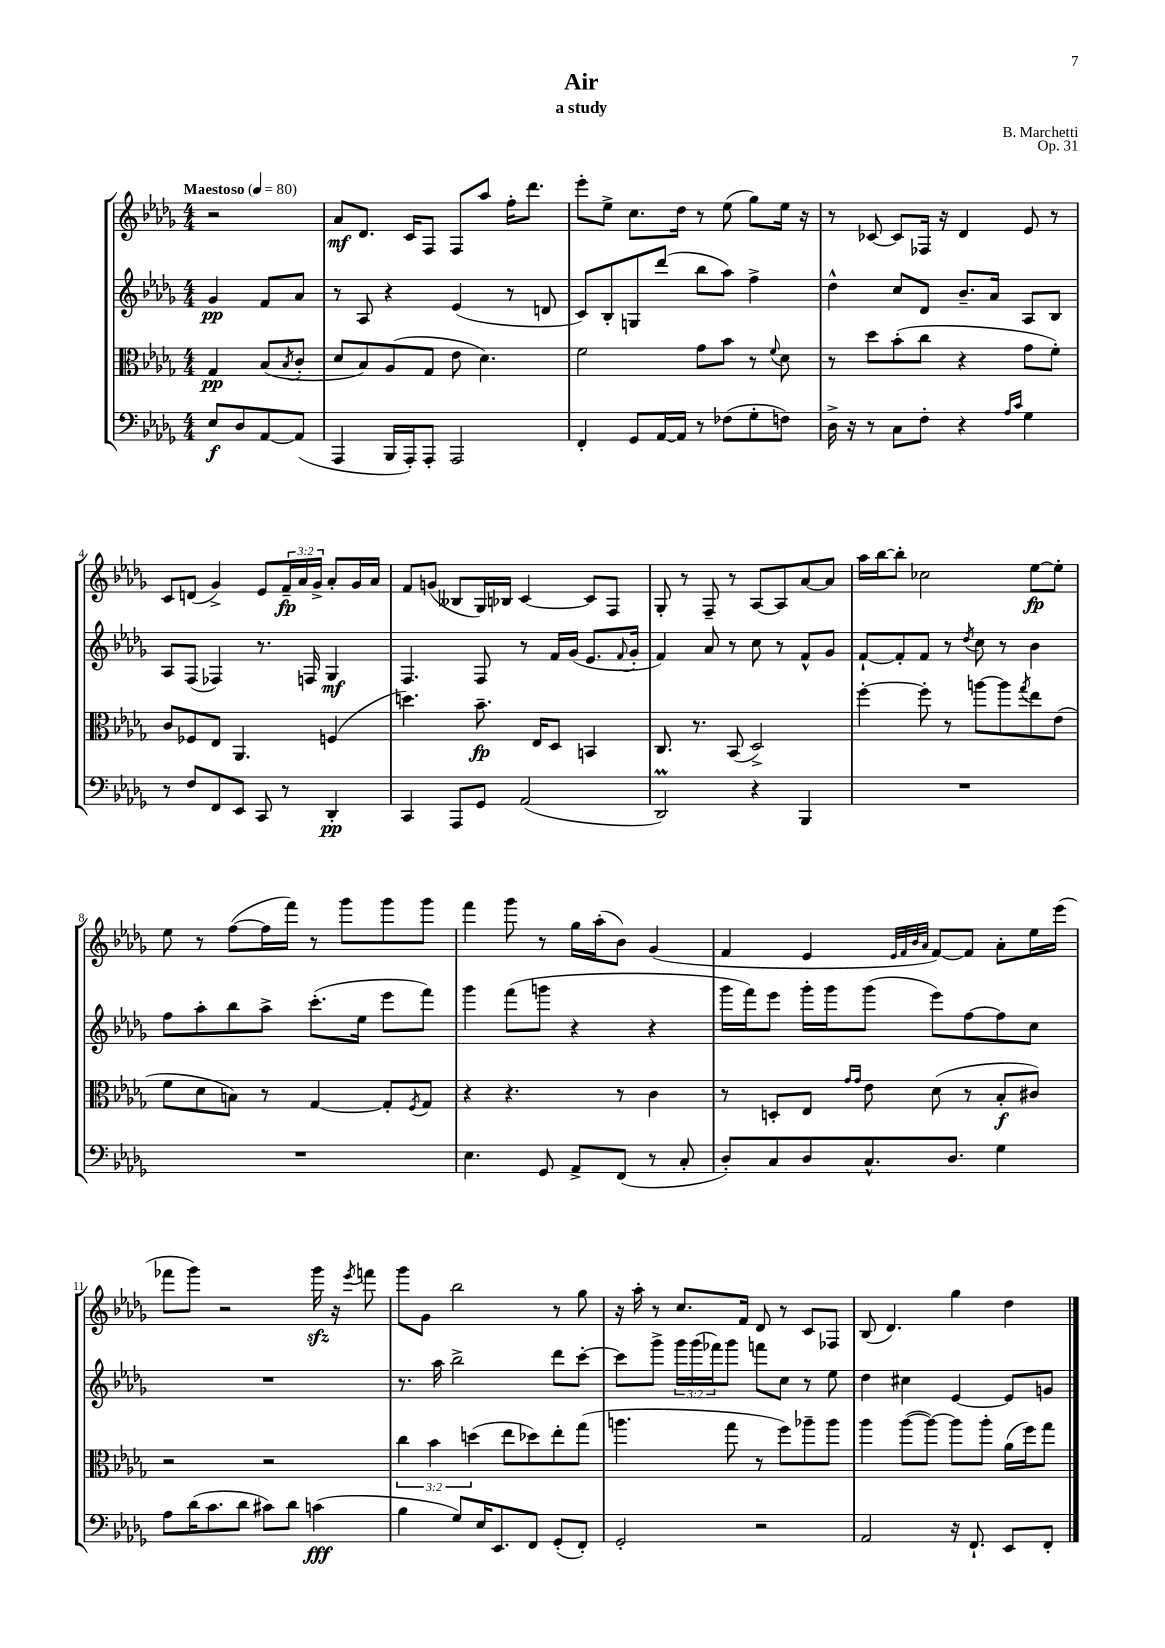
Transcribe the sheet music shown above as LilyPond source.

\header { title = "Air" composer = "B. Marchetti" subtitle = "a study" opus = "Op. 31" }
<<
\new StaffGroup <<
\new Staff = "s0" {
    \clef treble \key des \major \numericTimeSignature \time 4/4 \override Staff.TupletNumber.text = #tuplet-number::calc-fraction-text \partial 2 \tempo "Maestoso" 4 = 80
    r2 |
    aes'8\mf des'8. c'16 f8 f8 aes''8 f''16-. des'''8. |
    ees'''8-. ees''8-> c''8. des''16 r8 ees''8( ges''8) ees''16 r16 |
    r8 ces'8~ ces'8 fes16 r16 des'4 ees'8 r8 |
    c'8 d'8( ges'4->) ees'8 \tuplet 3/2 { f'16--\fp aes'16 ges'16-> } aes'8-. ges'16 aes'16 |
    f'8 g'8( beses8 ges16) bes16 c'4~ c'8 f8 |
    ges8-. r8 f8-- r8 aes8~ aes8 aes'8~ aes'8 |
    aes''16 bes''16~ bes''8-. ces''2 ees''8~\fp ees''8-. |
    ees''8 r8 f''8~( f''16 f'''16) r8 ges'''8 ges'''8 ges'''8 |
    f'''4 ges'''8 r8 ges''16 aes''16-.( bes'8) ges'4( |
    f'4 ees'4 \grace { ees'32 f'32 bes'32 aes'32 } f'8~) f'8 aes'8-. ees''16 ees'''16( |
    fes'''8 ges'''8) r2 ges'''16\sfz r16 \acciaccatura { ees'''8 } f'''8 |
    ges'''8 ges'8 bes''2 r8 ges''8 |
    r16 aes''16-. r8 c''8. f'16 des'8 r8 c'8 fes8 |
    bes8( des'4.) ges''4 des''4 \bar "|." |
}
\new Staff = "s1" {
    \clef treble \key des \major \numericTimeSignature \time 4/4 \override Staff.TupletNumber.text = #tuplet-number::calc-fraction-text \partial 2
    ges'4\pp f'8 aes'8 |
    r8 aes8 r4 ees'4( r8 d'8 |
    c'8) bes8-. g8 des'''8( bes''8 aes''8) f''4-> |
    des''4-^ c''8 des'8 bes'8.-- aes'16 aes8 bes8 |
    aes8 f8( fes4) r8. f16 ges4\mf |
    f4. f8 r8 f'16 ges'16( ees'8. \appoggiatura { f'8 } ges'16-. |
    f'4) aes'8 r8 c''8 r8 f'8-^ ges'8 |
    f'8~-! f'8-. f'8 r8 \acciaccatura { des''8 } c''8 r8 bes'4 |
    f''8 aes''8-. bes''8 aes''8-> c'''8.-.( ees''16 ees'''8 f'''8) |
    ges'''4 f'''8( g'''8 r4 r4 |
    ges'''16 f'''16) ees'''8 ges'''16-. ges'''16 ges'''8( ees'''8) f''8~ f''8 c''8 |
    R1 |
    r8. aes''16 bes''2-> des'''8 c'''8~-. |
    c'''8 ges'''8-> \tuplet 3/2 { ges'''16 ges'''16( fes'''16) } ges'''8 f'''8 c''8 r8 ees''8 |
    des''4 cis''4 ees'4~ ees'8 g'8 \bar "|." |
}
\new Staff = "s2" {
    \clef alto \key des \major \numericTimeSignature \time 4/4 \override Staff.TupletNumber.text = #tuplet-number::calc-fraction-text \partial 2
    ges4\pp bes8( \acciaccatura { bes8 } c'8-. |
    des'8 bes8) aes8( ges8 ees'8 des'4.) |
    f'2 ges'8 bes'8 r8 \appoggiatura { f'8 } des'8 |
    r8 des''8 bes'8-.( c''8 r4 ges'8 f'8-.) |
    c'8 fes8 ees8 aes,4. f4( |
    d''4.) bes'8.--\fp ees16 des8 b,4 |
    c8. r8. bes,8( des2->) |
    f''4~-. f''8-. r8 a''8~ a''8 \acciaccatura { ges''8 } ees''8 ees'8( |
    f'8 des'8 b8) r8 ges4~ ges8-. \acciaccatura { f8 } ges8 |
    r4 r4. r8 c'4 |
    r8 d8-. ees8 \grace { ges'16 ges'16 } ees'8 des'8( r8 bes8-.\f cis'8) |
    r2 r2 |
    \tuplet 3/2 { c''4 bes'4 d''4( } ees''8 des''8) ees''8-. ges''8( |
    a''4. ges''8 r8 f''8) aes''8-- aes''8 |
    aes''4 aes''8~( aes''8~) aes''8 aes''8-. aes'16( f''16) ges''8 \bar "|." |
}
\new Staff = "s3" {
    \clef bass \key des \major \numericTimeSignature \time 4/4 \partial 2
    ees8\f des8 aes,8~ aes,8( |
    aes,,4 bes,,16 aes,,16-.) aes,,8-. aes,,2 |
    f,4-. ges,8 aes,16~ aes,16 r8 fes8( ges8-. f8) |
    des16-> r16 r8 c8 f8-. r4 \grace { aes16 c'16 } ges4 |
    r8 f8 f,8 ees,8 c,8 r8 des,4-.\pp |
    c,4 aes,,8 ges,8 aes,2( |
    des,2\prall) r4 bes,,4 |
    R1 |
    R1 |
    ees4. ges,8 aes,8-> f,8( r8 c8-. |
    des8-.) c8 des8 c8.-^ des8. ges4 |
    aes8 des'16( c'8. des'8 cis'8) des'8 c'4\fff( |
    bes4 ges8) ees16 ees,8. f,8 ges,8-.( f,8-.) |
    ges,2-. r2 |
    aes,2 r16 f,8.-! ees,8 f,8-. \bar "|." |
}
>>
>>
